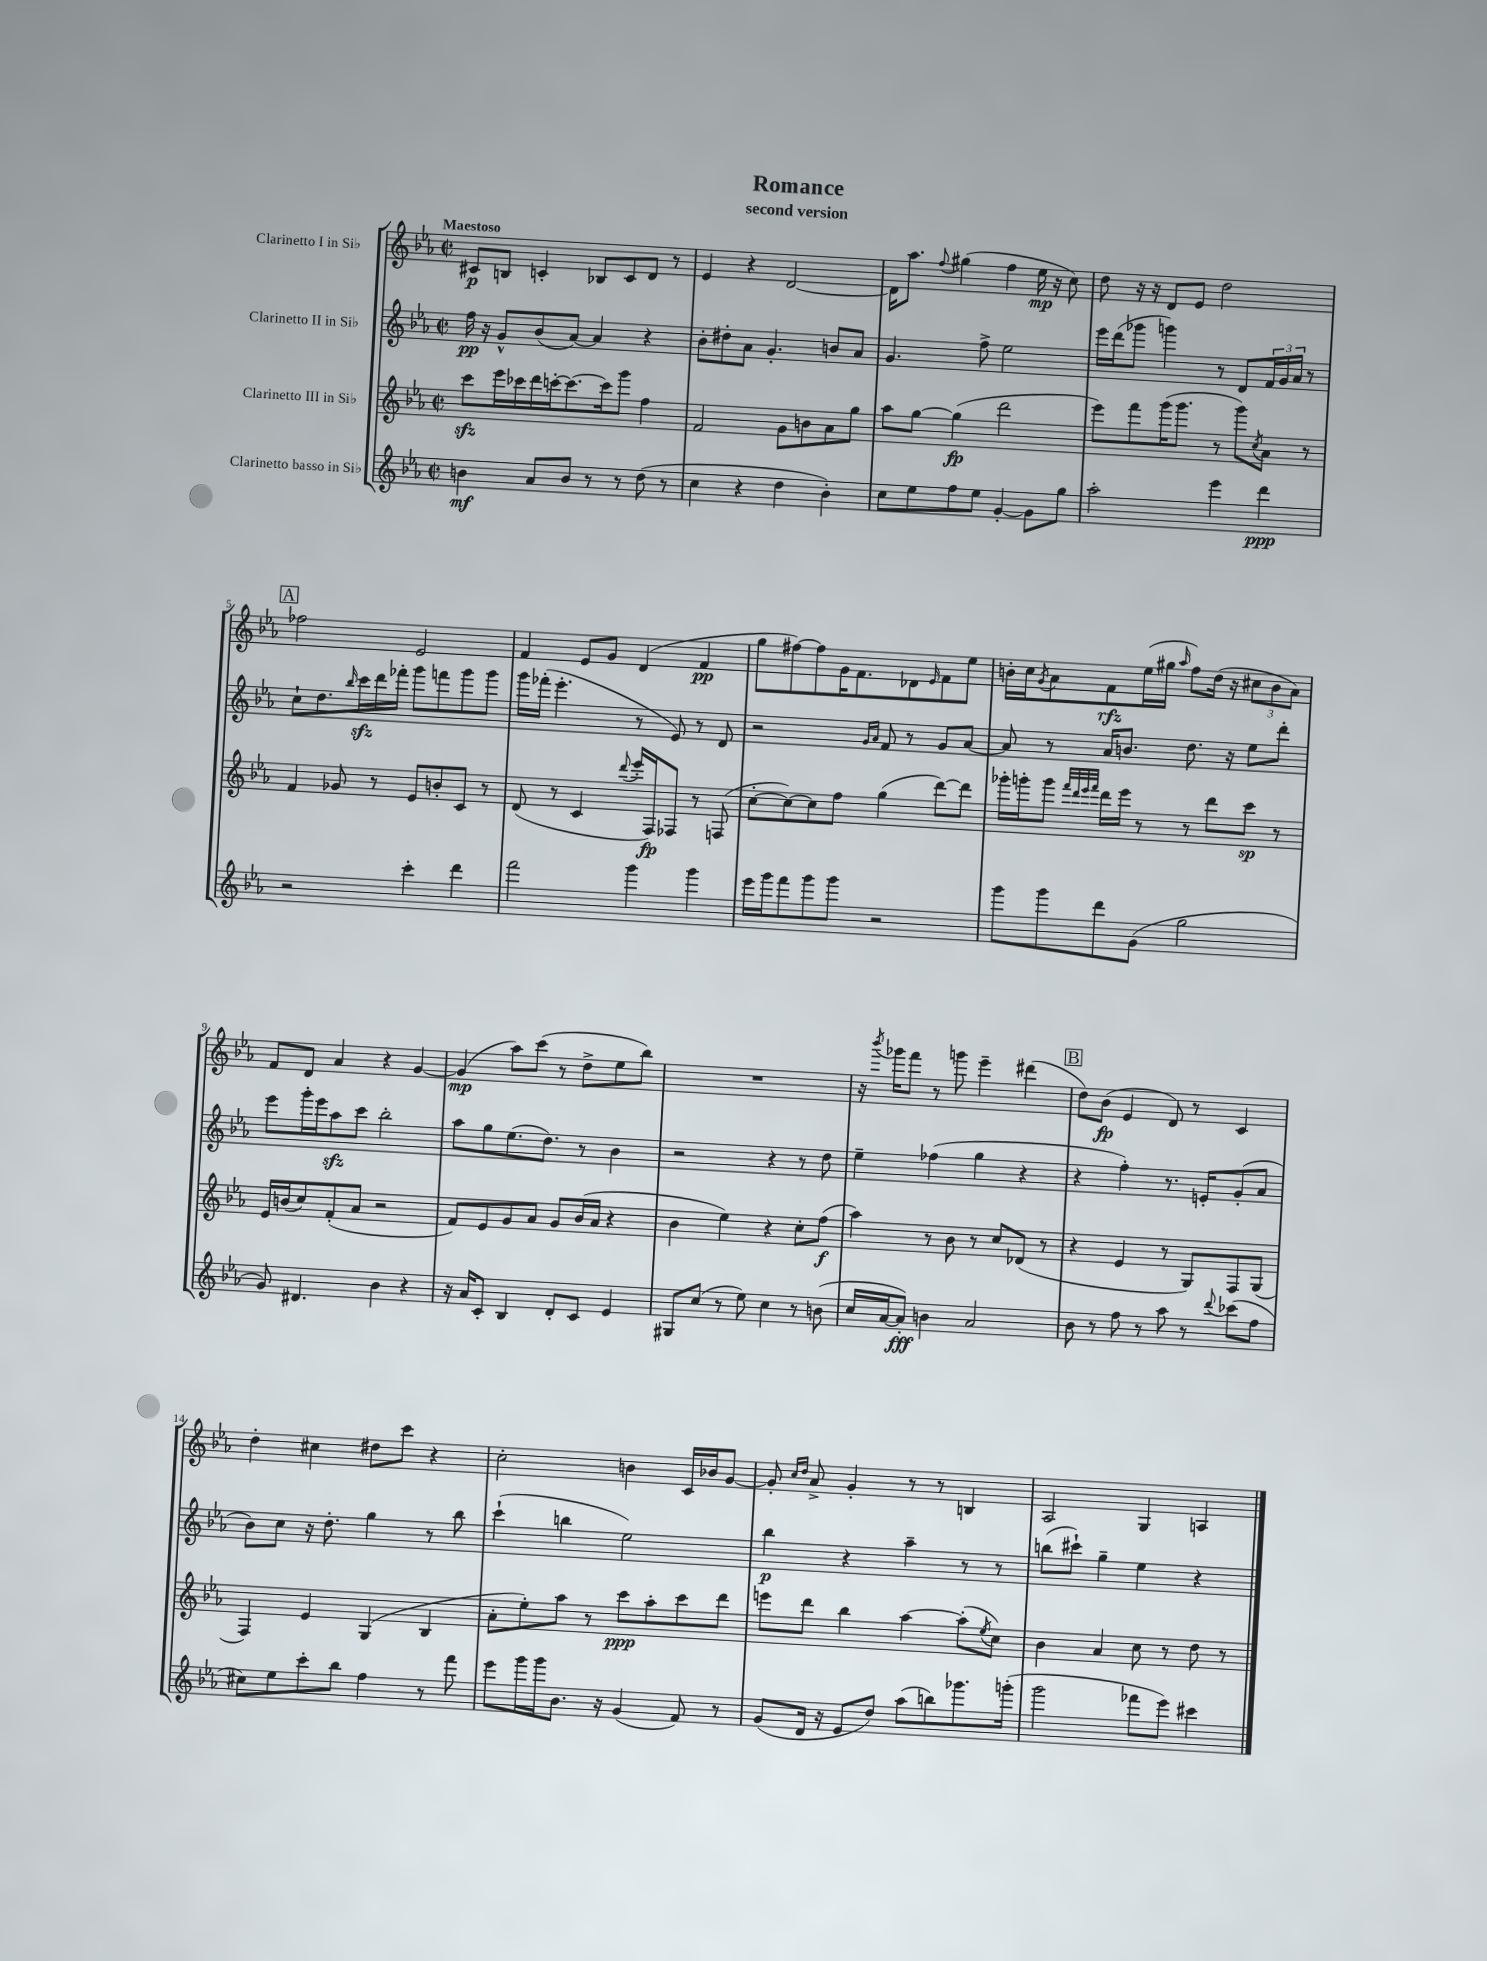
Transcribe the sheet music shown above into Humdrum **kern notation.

**kern	**kern	**kern	**kern
*staff4	*staff3	*staff2	*staff1
*clefG2	*clefG2	*clefG2	*clefG2
*k[b-e-a-]	*k[b-e-a-]	*k[b-e-a-]	*k[b-e-a-]
*M2/2	*M2/2	*M2/2	*M2/2
*met(c|)	*met(c|)	*met(c|)	*met(c|)
4b	8ccc	16ff	8c#
.	.	16r	.
.	16eee-	8g^^	8B
.	16ccc-	.	.
8a-	16ddd	(8b-	4c'
.	[16ccc'	.	.
8b	8.ccc_	[8a-)	.
8r	.	4a-]	8B-
.	16ccc]	.	.
8r	8ggg	.	8c
(8dd	4ff	4r	8d
8r	.	.	8r
=	=	=	=
4cc	2f	8b-'	4e-
.	.	8dd#'	.
4r	.	8a-	4r
.	.	4.g'	.
4dd	8g	.	[2d
.	8b	.	.
4b-')	8a-	8b	.
.	8gg	8a-	.
=	=	=	=
8cc	8aa-	4.g	16d]
.	.	.	8.aa-
8ee-	[8gg	.	.
.	.	.	8qqff
8ff	(4gg]	.	(4gg#
8ee-	.	8ff^	.
[4g'	2ddd	2ee-	4ff
8g]	.	.	16ee-
.	.	.	16r
8gg	.	.	8cc)
=	=	=	=
2aa-'	8eee-)	16eee-	8dd
.	.	(16ddd	.
.	8fff	8ggg-	16r
.	.	.	16r
.	(16ggg	4ggg)	8d
.	8.ggg	.	.
.	.	.	8e-
4eee-	8r	8r	2dd
.	8ggg)	8d	.
.	8qcc	.	.
4ddd	8a-	24f	.
.	.	24g	.
.	.	24a-	.
.	8r	8r	.
=	=	=	=
2r	4f	8cc`	2ff-
.	.	8.dd	.
.	8g-	.	.
.	.	16qqbb-	.
.	.	16ccc	.
.	8r	16ddd	.
.	.	16fff-'	.
4ccc'	8e-	8ggg	2e-
.	8b'	8fff	.
4ddd	8c	8ggg	.
.	8r	8ggg	.
=	=	=	=
2fff	(8d	16ggg	4f
.	.	(16fff-'	.
.	8r	4.eee-'	.
.	4c	.	8e-
.	.	.	8g
.	8qqddd	.	.
4ggg	16eee-'	8r	(4d
.	16F)	.	.
.	8F-	8e-)	.
4ggg	8r	8r	4f
.	(8F	8d	.
=	=	=	=
16eee-	[8cc'	2r	8gg
16ggg	.	.	.
8fff	8cc_)	.	[8ff#)
8ggg	8cc]	.	8ff#]
8ggg	8ff	.	16g
.	.	.	8.f
.	.	16qqg	.
.	.	16qqa-	.
2r	(4gg	8f	.
.	.	8r	8d-
.	.	.	16qqe-
.	[8ddd)	8g	8f
.	8ddd]	[8a-	8ee-
=	=	=	=
8ggg	16ggg-'	8a-]	16b'
.	16ggg'	.	16cc
.	.	.	8qg
8ggg	8ggg	8r	8a-
.	32qqfff	.	.
.	32qqddd	.	.
.	32qqeee-	.	.
.	32qqfff	.	.
8ddd	16ddd	16a-	8f
.	16eee-	8.b	.
(8g	8r	.	(16ee-
.	.	.	16gg#
.	.	.	16qqaa-
2gg	8r	8.dd	8ff)
.	8ddd	.	(16dd
.	.	16r	16r
.	8ccc	8ee-	12cc#
.	.	.	12b
.	8r	8ddd'	.
.	.	.	12a-)
=	=	=	=
8g)	16e-	8eee-	8f
.	(16b	.	.
4.d#	8cc)	16ggg'	8d
.	.	16eee-	.
.	(8f'	8aa-	4a-
.	8a-	8ccc	.
4b-	2r	2bb-'	4r
4r	.	.	[4g
=	=	=	=
16r	8f)	8aa-	(4g]
16a-	.	.	.
8c'	8e-	8gg	.
4B-	8g	(8.ee-	8aa-)
.	8a-	.	(8ccc
.	.	8.dd)	.
8d'	8g	.	8r
8c	(16b-	8r	8dd^
.	16a-	.	.
4e-	4r	4b-	8ee-
.	.	.	8bb-)
=	=	=	=
8G#	4b-	2r	1r
(8cc	.	.	.
8r	4ee-)	.	.
8ee-)	.	.	.
4cc	4r	4r	.
8r	8cc'	8r	.
(8b	(8ff	8dd	.
=	=	=	=
16cc	4aa-)	4ee-~	16r
.	.	.	8qbbb-
[16a-	.	.	16ggg-
8a-'])	.	.	8fff
4b	8r	(4ff-	8r
.	8b-	.	8ggg
2a-	8r	4gg	4eee-~
.	8cc	.	.
.	(8d-	4r	(4ddd#
.	8r	.	.
=	=	=	=
8b-	4r	4r	8dd)
8r	.	.	(8b-
8ff	4e-	4ff')	4e-
8r	.	.	.
8aa-	8r	8.r	8d)
8r	8G)	.	8r
.	.	16e'	.
8qqddd	.	.	.
(8ccc-	8F	(8g'	4c
8ff	(8G	8a-	.
=	=	=	=
8cc#)	4F)	8b-)	4dd'
8ee-	.	8cc	.
8ccc'	4e-	16r	4cc#
.	.	8.dd'	.
8bb-	.	.	.
4ff	(4G	4gg	8dd#
.	.	.	8ccc
8r	4B-	8r	4r
8fff	.	8bb-	.
=	=	=	=
8eee-	8a-'	(4ccc`	2cc'
16ggg	8ee-')	.	.
16ggg	.	.	.
8.b-	8aa-	4bb	.
.	8r	.	.
16r	.	.	.
(4g	8ccc	2ee-)	4b
.	8aa-'	.	.
8f)	8ccc	.	16c
.	.	.	16b-
8r	8ddd	.	[8g
=	=	=	=
(8g	8eee	4bb-	8g']
.	.	.	16qqcc
.	.	.	16qqdd
16d	8ddd	.	8a-^
16r	.	.	.
8e-	4bb-	4r	4g'
8dd)	.	.	.
(8aa-	[4aa-	4aa-~	8r
8bb)	.	.	8r
8.ggg-	(8aa-']	8r	4B
.	8qee-	.	.
.	8cc)	8r	.
(16ggg'	.	.	.
=	=	=	=
2ggg	4b-	(8bb	2A-
.	.	8ccc#`)	.
.	4a-	4gg~	.
8fff-	8cc	4ee-	4G
8eee-)	8r	.	.
4ccc#	8dd	4r	4A
.	8r	.	.
==	==	==	==
*-	*-	*-	*-
